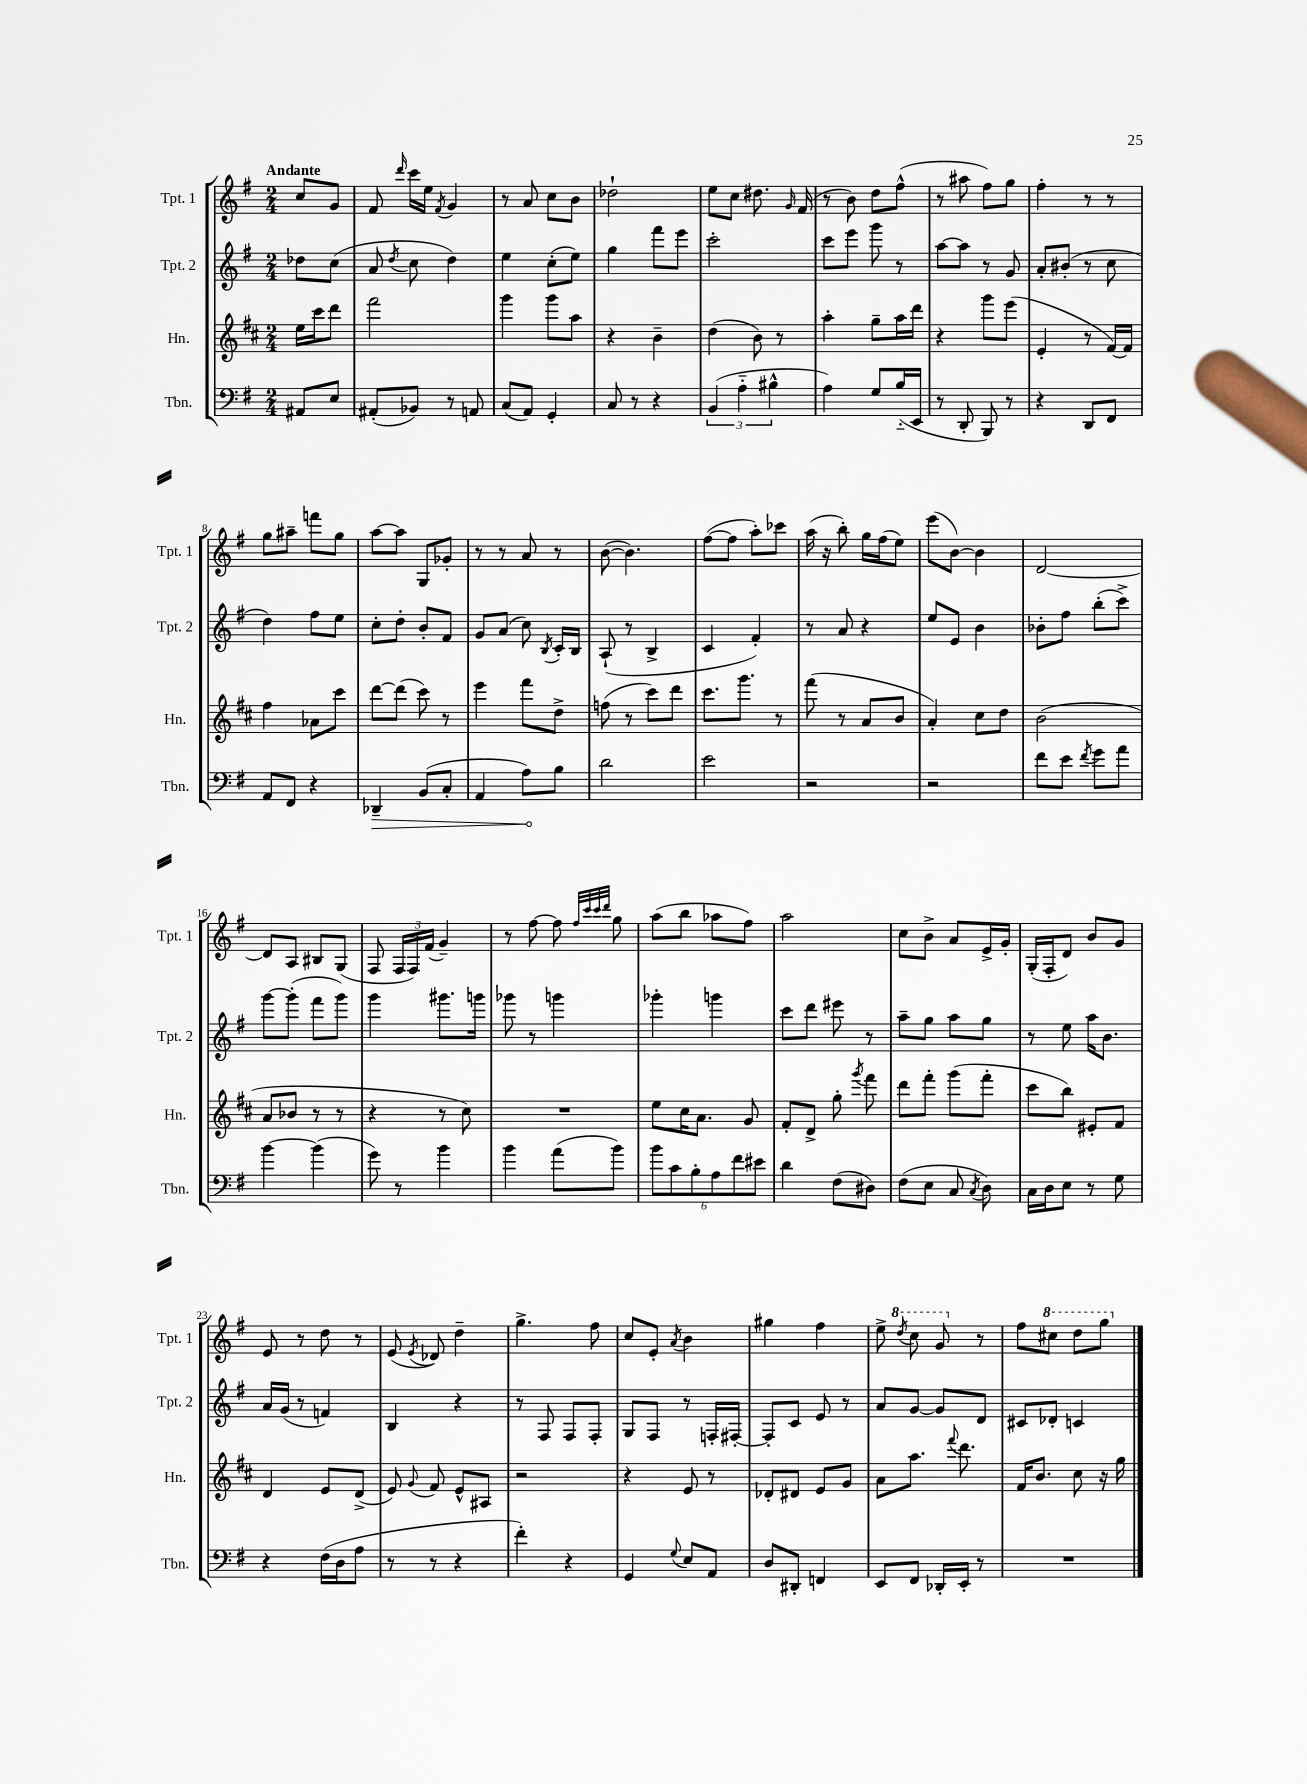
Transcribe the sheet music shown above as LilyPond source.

<<
\new StaffGroup <<
\new Staff = "s0" \with { instrumentName = "Tpt. 1" shortInstrumentName = "Tpt. 1" } {
    \clef treble \key g \major \numericTimeSignature \time 2/4 \partial 4 \tempo "Andante"
    \autoBeamOff c''8[ g'8] |
    fis'8 \grace { d'''16 } c'''16[ e''16] \acciaccatura { fis'8 } g'4 |
    r8 a'8 c''8[ b'8] |
    des''2-! |
    e''8[ c''8] dis''8. \grace { g'16 } fis'16( |
    r8 b'8) d''8[ fis''8]-^( |
    r8 ais''8 fis''8[) g''8] |
    fis''4-. r8 r8 |
    g''8[ ais''8]-- f'''8[ g''8] |
    a''8[~ a''8] g8[ ges'8]-. |
    r8 r8 a'8 r8 |
    b'8~( b'4.) |
    fis''8[~( fis''8] a''8[-.) ces'''8] |
    a''16( r16 b''8-.) g''16[ fis''16( e''8]) |
    e'''8[( b'8]~) b'4 |
    d'2~ |
    d'8[ a8] bis8[ g8]( |
    fis8 \tuplet 3/2 { fis16[ fis16) fis'16]( } g'4--) |
    r8 fis''8~ fis''8 \grace { fis''32[ c'''32 c'''32 d'''32] } g''8 |
    a''8[( b''8] aes''8[ fis''8]) |
    a''2 |
    c''8[ b'8]-> a'8[ e'16-> g'16]-. |
    g16[-.( fis16-. d'8]) b'8[ g'8] |
    e'8 r8 d''8 r8 |
    e'8( \acciaccatura { e'8 } des'8) d''4-- |
    g''4.-> fis''8 |
    c''8[ e'8]-. \acciaccatura { a'8 } b'4 |
    gis''4 fis''4 |
    e''8-> \ottava #1 \acciaccatura { d'''8 } c'''8 g''8 \ottava #0 r8 |
    fis''8[ \ottava #1 cis'''8] d'''8[ g'''8] \ottava #0 \bar "|." |
}
\new Staff = "s1" \with { instrumentName = "Tpt. 2" shortInstrumentName = "Tpt. 2" } {
    \clef treble \key g \major \numericTimeSignature \time 2/4 \partial 4
    \autoBeamOff des''8[ c''8]( |
    a'8 \acciaccatura { d''8 } c''8 d''4) |
    e''4 c''8[-.( e''8]) |
    g''4 fis'''8[ e'''8] |
    c'''2-. |
    c'''8[ e'''8] g'''8 r8 |
    a''8[~ a''8] r8 g'8 |
    a'8[-. bis'8]-.( r8 c''8 |
    d''4) fis''8[ e''8] |
    c''8[-. d''8]-. b'8[-. fis'8] |
    g'8[ a'8]( c''8) \acciaccatura { b8 } c'16[-. b16] |
    a8-!( r8 b4-> |
    c'4 fis'4-.) |
    r8 a'8 r4 |
    e''8[ e'8] b'4 |
    bes'8[-. fis''8] b''8[-.( c'''8]->) |
    g'''8[~ g'''8]-.( fis'''8[ g'''8]) |
    g'''4 gis'''8.[ g'''16] |
    ges'''8 r8 g'''4 |
    ges'''4-. g'''4 |
    c'''8[ d'''8] eis'''8 r8 |
    a''8[-- g''8] a''8[ g''8] |
    r8 e''8 a''16[ b'8.] |
    a'16[ g'16]( r8 f'4) |
    b4 r4 |
    r8 fis8 fis8[ fis8]-. |
    g8[ fis8] r8 f16[-. fis16]~-. |
    fis8[-. c'8] e'8 r8 |
    a'8[ g'8]~ g'8[ d'8] |
    cis'8[ des'8]-. c'4 \bar "|." |
}
\new Staff = "s2" \with { instrumentName = "Hn." shortInstrumentName = "Hn." } {
    \clef treble \key d \major \numericTimeSignature \time 2/4 \partial 4
    \autoBeamOff e''16[ cis'''16 d'''8] |
    fis'''2 |
    g'''4 g'''8[ a''8] |
    r4 b'4-- |
    d''4( b'8) r8 |
    a''4-. g''8[-- a''16 d'''16] |
    r4 g'''8[ e'''8]( |
    e'4-. r8 fis'16[~) fis'16] |
    fis''4 aes'8[ cis'''8] |
    d'''8[~ d'''8]( cis'''8) r8 |
    e'''4 fis'''8[ d''8]-> |
    f''8( r8 cis'''8[) d'''8] |
    cis'''8.[ g'''8.] r8 |
    fis'''8( r8 a'8[ b'8] |
    a'4-.) cis''8[ d''8] |
    b'2( |
    a'8[ bes'8] r8 r8 |
    r4 r8 cis''8) |
    R2 |
    e''8[ cis''16 a'8.] g'8 |
    fis'8[-. d'8]-> g''8-. \acciaccatura { g'''8 } fis'''8 |
    d'''8[ fis'''8]-. g'''8[( fis'''8]-. |
    cis'''8[ b''8]) eis'8[-. fis'8] |
    d'4 e'8[ d'8]->( |
    e'8) \appoggiatura { g'8 } fis'8 e'8[-^ ais8] |
    r2 |
    r4 e'8 r8 |
    des'8[-. dis'8] e'8[ g'8] |
    a'8[ a''8.] \appoggiatura { fis'''8 } d'''8. |
    fis'16[ b'8.] cis''8 r16 g''16 \bar "|." |
}
\new Staff = "s3" \with { instrumentName = "Tbn." shortInstrumentName = "Tbn." } {
    \clef bass \key g \major \numericTimeSignature \time 2/4 \partial 4
    \autoBeamOff ais,8[ e8] |
    ais,8[-.( bes,8]) r8 a,8 |
    c8[( a,8]) g,4-. |
    c8 r8 r4 |
    \tuplet 3/2 { b,4( a4-_ bis4-^ } |
    a4) g8[ b16-_( e,16] |
    r8 d,8-. b,,8) r8 |
    r4 d,8[ fis,8] |
    a,8[ fis,8] r4 |
    \once \override Hairpin.circled-tip = ##t des,4--\> b,8[( c8]-. |
    a,4 a8[\!) b8] |
    d'2 |
    e'2 |
    r2 |
    r2 |
    fis'8[ e'8] \acciaccatura { fis'8 } g'8[ a'8] |
    b'4~ b'4( |
    g'8) r8 b'4 |
    b'4 a'8[( b'8]) |
    \tuplet 6/4 { b'8[ c'8 b8-. a8 fis'8 eis'8] } |
    d'4 fis8[( dis8]) |
    fis8[( e8] c8 \acciaccatura { c8 } d8) |
    c16[ d16 e8] r8 g8 |
    r4 fis16[( d16 a8] |
    r8 r8 r4 |
    fis'4-.) r4 |
    g,4 \appoggiatura { g8 } e8[ a,8] |
    d8[ dis,8]-. f,4 |
    e,8[ fis,8] des,16[-. e,16]-. r8 |
    R2 \bar "|." |
}
>>
>>
